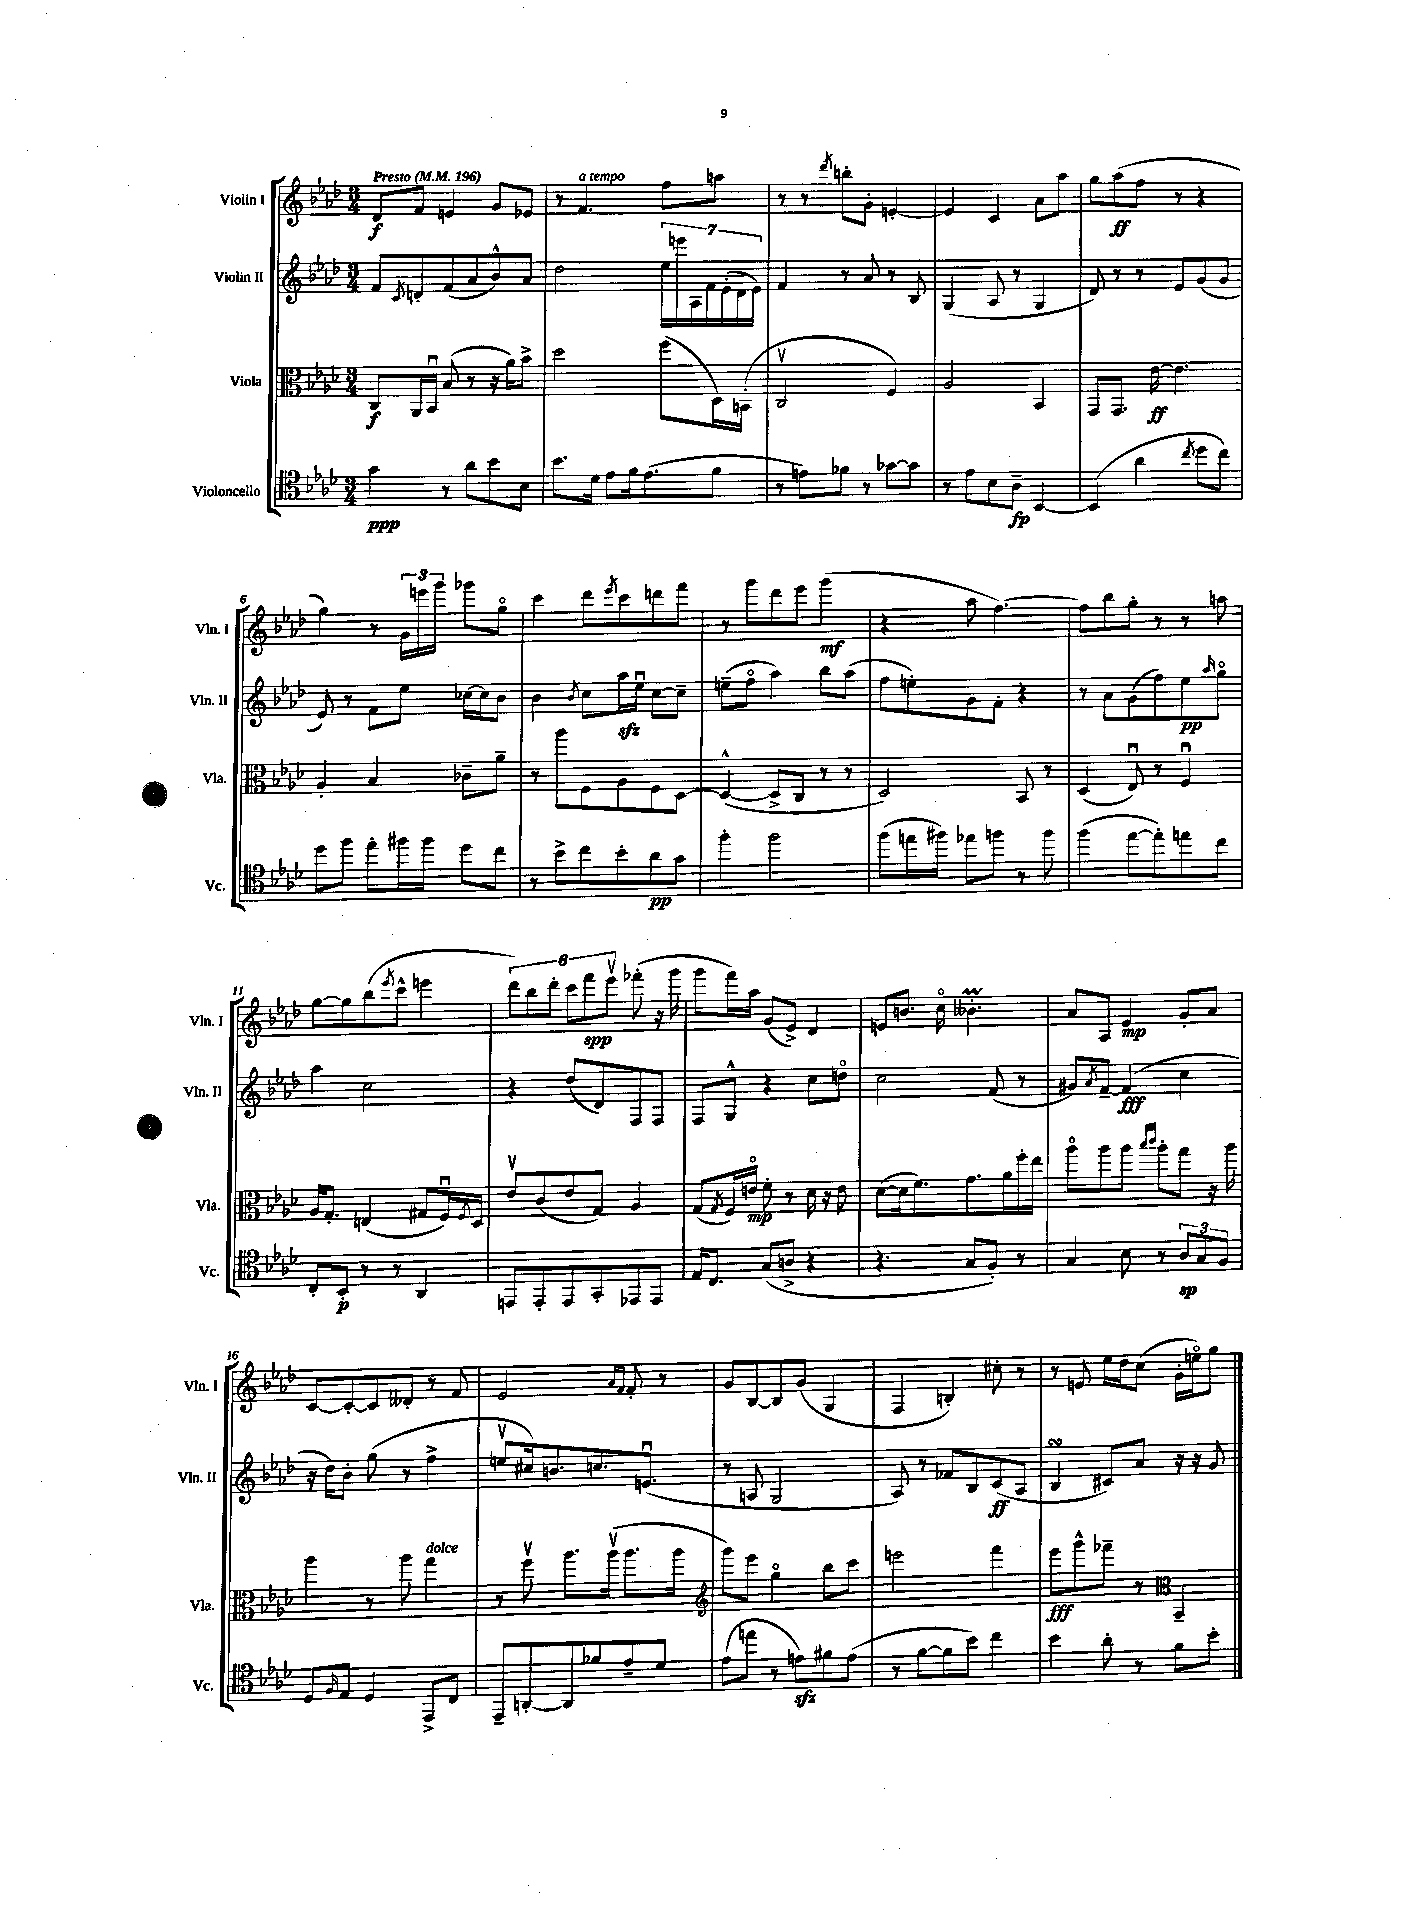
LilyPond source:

<<
\new StaffGroup <<
\new Staff = "s0" \with { instrumentName = "Violin I" shortInstrumentName = "Vln. I" } {
    \clef treble \key aes \major \numericTimeSignature \time 3/4 \tempo "Presto" 4 = 196
    des'8\f f'8 e'4 g'8 ees'8 |
    r8 f'4.^\markup { \italic "a tempo" } f''8 a''8 |
    r8 r8 \acciaccatura { des'''8 } b''8-. g'8-. e'4~-. |
    e'4 c'4 aes'8 aes''8 |
    g''8 aes''8\ff( f''8 r8 r4 |
    g''4) r8 \tuplet 3/2 { g'16 e'''16 g'''16 } ges'''8 g''8\flageolet |
    c'''4 des'''8 \acciaccatura { ees'''8 } c'''8 d'''8 f'''8 |
    r8 g'''8 des'''8 ees'''8 g'''4\mf( |
    r4 aes''8 f''4.~) |
    f''8 bes''8 g''8-. r8 r8 a''8 |
    g''8~ g''8 bes''8( \acciaccatura { ees'''8 } c'''8-^ e'''4 |
    \tuplet 6/4 { des'''8) bes''8 des'''8-. c'''8 f'''8\spp ees'''8\upbow } fes'''8-.( r16 g'''16 |
    g'''8 f'''16) aes''16 g'8( ees'8->) des'4 |
    e'8 b'8. c''16\flageolet beses'4.-.\prall |
    aes'8 aes8 ees'4\mp g'8-. aes'8 |
    c'8~ c'8~-. c'8 deses'8-. r8 f'8 |
    ees'2 \grace { aes'16 f'16 } f'8-. r8 |
    g'8 bes8~ bes8 g'8( g4 |
    f4 b4-.) cis''8-. r8 |
    r8 e'8 ees''16 des''16 c''8( g'16-. e''16\flageolet) g''8 \bar "|." |
}
\new Staff = "s1" \with { instrumentName = "Violin II" shortInstrumentName = "Vln. II" } {
    \clef treble \key aes \major \numericTimeSignature \time 3/4
    f'8 \acciaccatura { c'8 } d'8-. f'8( aes'8 bes'8-^) aes'8 |
    des''2 \tuplet 7/4 { ees''16 e'''16 aes16 f'16 ees'16-.( des'16 ees'16) } |
    f'4 r8 aes'8 r8 bes8 |
    g4( aes8 r8 g4 |
    des'8) r8 r8 ees'8 g'8( g'8 |
    ees'8) r8 f'8 ees''8 ces''16~ ces''16 bes'8 |
    bes'4 \acciaccatura { bes'8 } c''8 aes''16\sfz ees''16\downbow c''8~ c''8-- |
    e''8--( f''8\flageolet aes''4) bes''8 aes''8( |
    f''8 e''8-.) g'8 f'8-. r4 |
    r8 aes'8 g'8( f''8) ees''8\pp \grace { aes''16 } g''8\flageolet |
    aes''4 c''2 |
    r4 des''8( des'8) f8 f8 |
    f8 g8-^ r4 c''8 d''8\flageolet |
    c''2 f'8( r8 |
    gis'8) \acciaccatura { aes'8 } f'8~-- f'4\fff( c''4 |
    r16 des''16) bes'8-. g''8( r8 f''4-> |
    e''8\upbow cis''16) b'8. c''8. e'8.\downbow( |
    r8 a8 g2 |
    aes8) r8 fes'8 bes8 c'8\ff( aes8 |
    bes4\turn cis'8) aes'8 r16 r16 g'8 \bar "|." |
}
\new Staff = "s2" \with { instrumentName = "Viola" shortInstrumentName = "Vla." } {
    \clef alto \key aes \major \numericTimeSignature \time 3/4
    c8\f aes,16 bes,16\downbow bes8( r8 r16 aes'16) bes'8-> |
    des''2 f''8( des16) b,16-.( |
    c2\upbow f4) |
    aes2 bes,4 |
    g,8 g,8. ees'16~\ff ees'4. |
    aes4-. bes4 ces'8-- aes'8-- |
    r8 aes''8 f8 aes8 f8 des8~ |
    des4~-^( des8-> c8 r8 r8 |
    des2) bes,8 r8 |
    des4( ees8\downbow) r8 f4\downbow |
    aes16 g8.-. e4( gis8 f16\downbow) \acciaccatura { f8 } des16 |
    ees'8\upbow c'8( ees'8 g8) aes4 |
    g8( \acciaccatura { g8 } f16) e'16\flageolet\mp f'8-. r8 des'16 r16 e'8 |
    des'8~( des'16 f'8.) g'8. aes'16 f''16-. ees''16 |
    aes''8\flageolet aes''8 aes''8 \grace { bes''16 c'''16 } aes''8-. g''8 r16 aes''16 |
    aes''4 r8 aes''8 g''4^\markup { \italic "dolce" } |
    r8 f''8\upbow aes''8. aes''16\upbow( aes''8. aes''16 |
    \clef treble g'''8) ees'''8 g''4\flageolet bes''8 c'''8 |
    e'''2 f'''4 |
    ees'''8\fff g'''8-^ fes'''8-- r8 \clef alto bes,4-- \bar "|." |
}
\new Staff = "s3" \with { instrumentName = "Violoncello" shortInstrumentName = "Vc." } {
    \clef tenor \key aes \major \numericTimeSignature \time 3/4
    g'4\ppp r8 aes'8 bes'8 bes8 |
    bes'8. des'16 ees'8 f'16 ees'8.( f'8 |
    r8 e'8) fes'8 r8 ges'8~ ges'8 |
    r8 ees'8 bes8 aes8--\fp bes,4~ |
    bes,4( aes'4 \acciaccatura { c''8 } des''8 c''8) |
    des''8 f''8 ees''8-. fis''16 fis''16 des''8 c''8 |
    r8 bes'8-> c''8 bes'8-. aes'8\pp g'8 |
    f''4-. f''2 |
    f''8( e''16 fis''16) ees''8 f''8 r8 f''8 |
    f''4( ees''8~ ees''8-.) e''8 c''8 |
    c8-. bes,8-.\p r8 r8 aes,4 |
    e,8 e,8-. e,8 g,8-. ees,8 ees,8 |
    ees16 c8. g8( a8-> r4 |
    r4. g8 f8-.) r8 |
    g4 bes8 r8 \tuplet 3/2 { aes8\sp g8 f8 } |
    des8 \grace { f16 } ees8 des4 ees,8-> c8 |
    ees,8-- a,8~-. a,8 fes'8 ees'8-- des'8 |
    ees'8( e''8 r8 e'8\sfz) fis'8 e'8( |
    r8 f'8~ f'8 bes'8) c''4 |
    bes'4 aes'8-. r8 f'8 bes'8-. \bar "|." |
}
>>
>>
